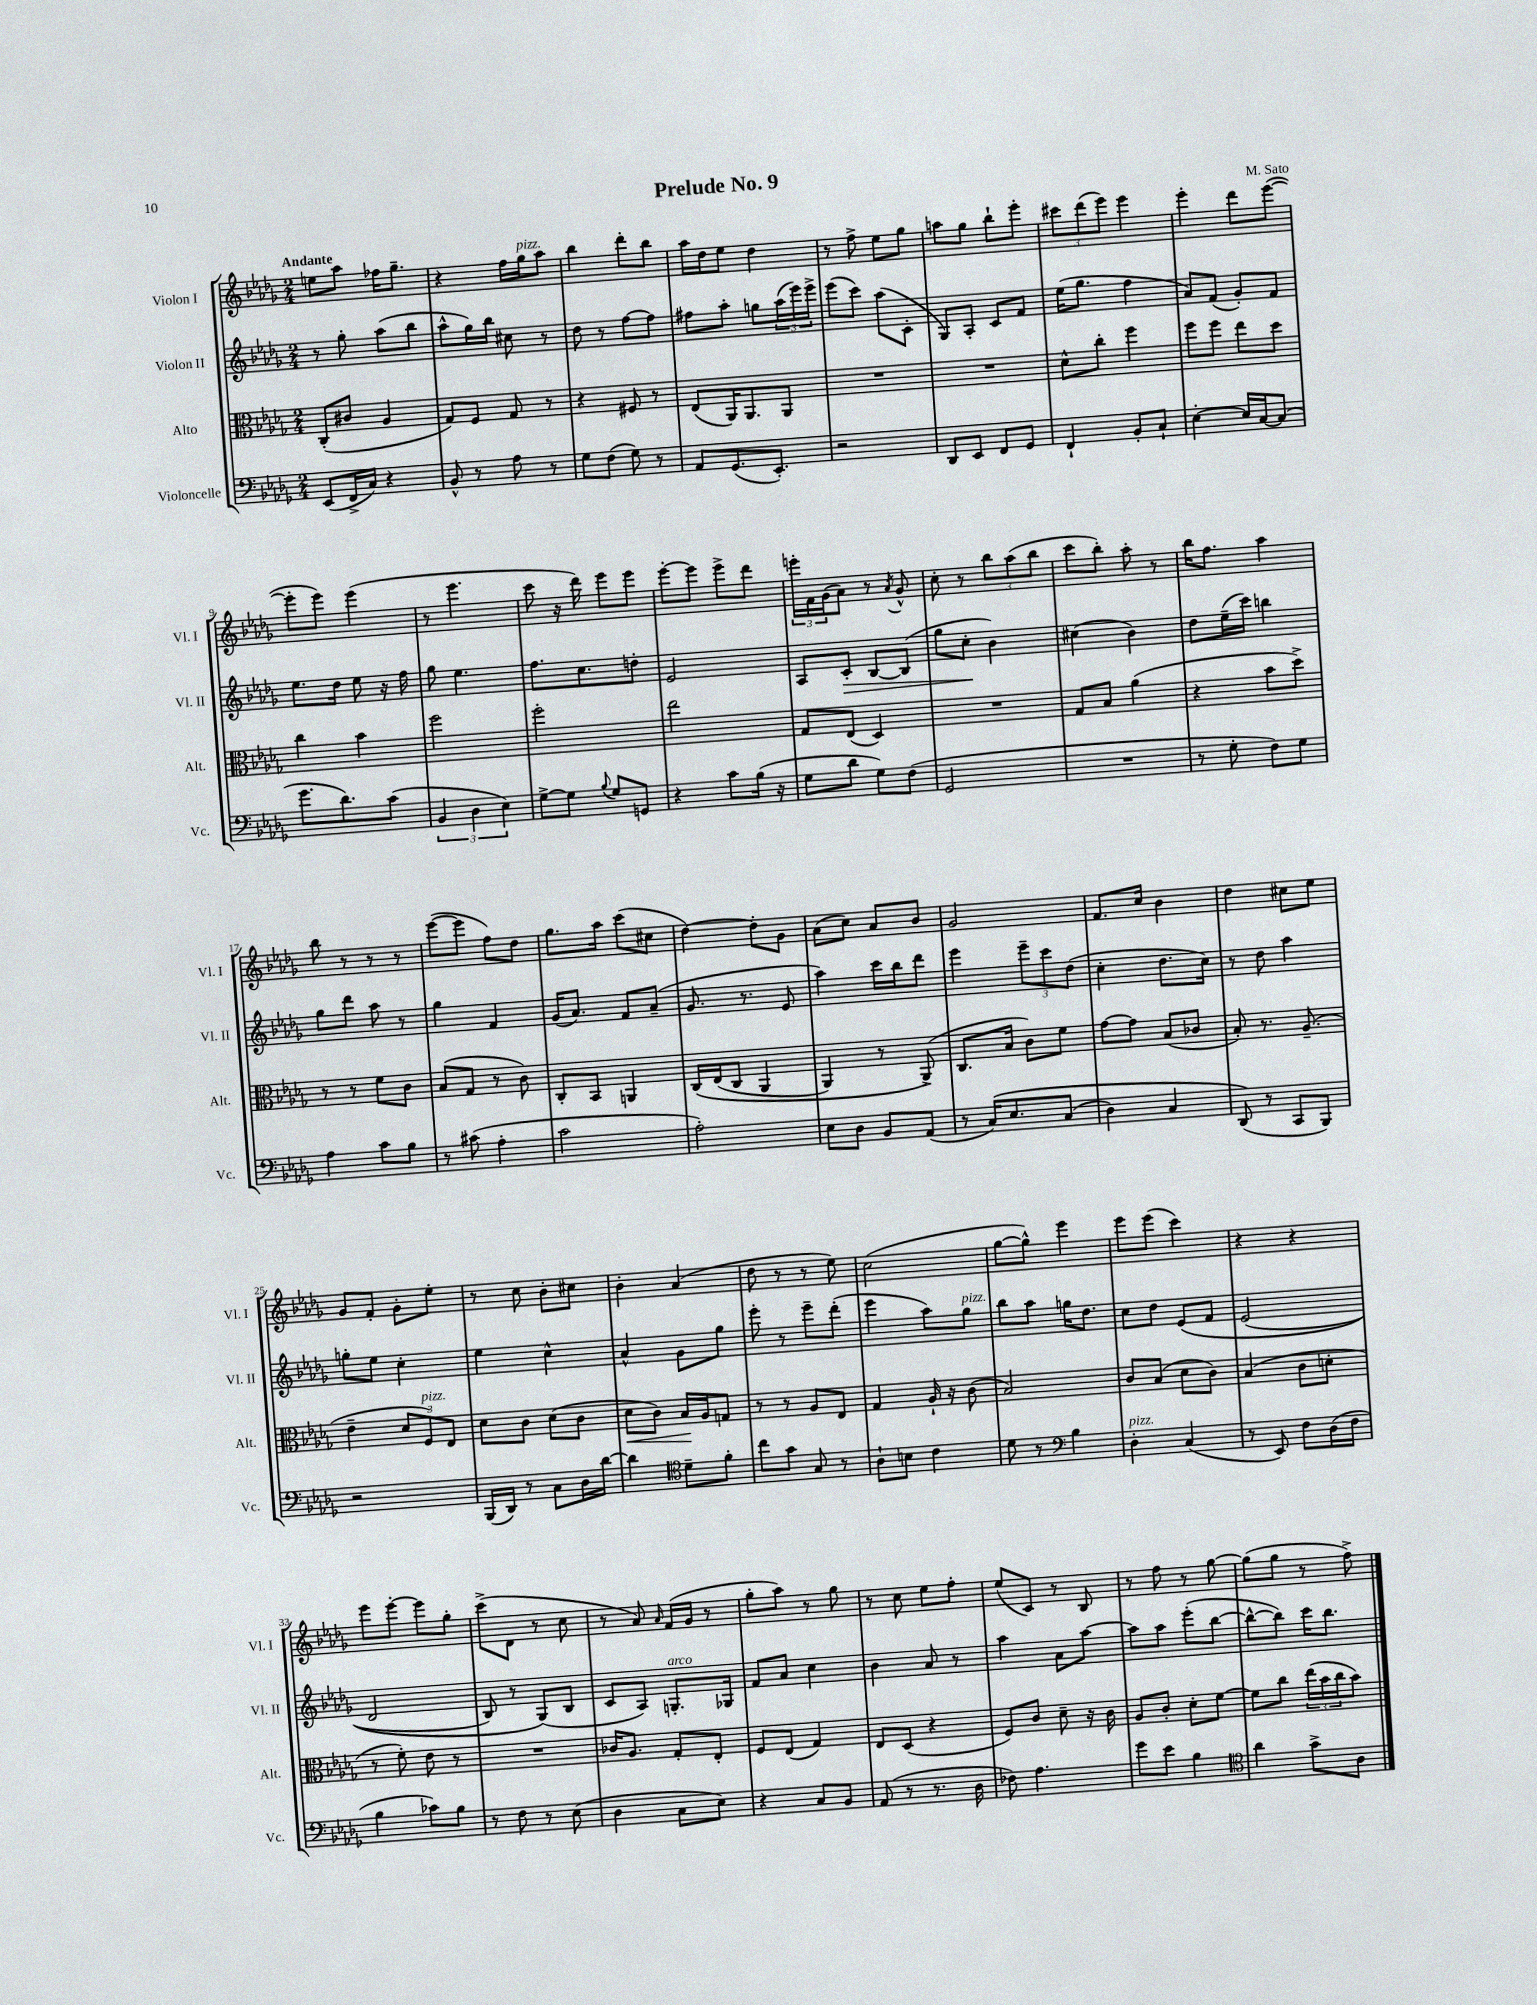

**kern	**kern	**dynam	**kern	**dynam	**kern
*part4	*part3	*part3	*part2	*part2	*part1
*staff4	*staff3	*staff3	*staff2	*staff2	*staff1
*I"Violoncelle	*I"Alto	*	*I"Violon II	*	*I"Violon I
*I'Vc.	*I'Alt.	*	*I'Vl. II	*	*I'Vl. I
*clefF4	*clefC3	*	*clefG2	*	*clefG2
*k[b-e-a-d-g-]	*k[b-e-a-d-g-]	*	*k[b-e-a-d-g-]	*	*k[b-e-a-d-g-]
*M2/4	*M2/4	*	*M2/4	*	*M2/4
=1	=1	=1	=1	=1	=1
!	!	!	!	!	!LO:TX:a:B:t=Andante
(8EE-/L	(8C'/L	.	8r	.	8een\L
16FF^/L	8c#X/J	.	8gg-'\	.	8aa-\J
16C/JJ)	.	.	.	.	.
4r	4A-/	.	(8aa-\L	.	16ff-X\KL
.	.	.	.	.	8.gg-~\J
.	.	.	8bb-\J	.	.
=2	=2	=2	=2	=2	=2
8BB-^^/	8G-/L)	.	8aa-^^\L	.	4r
8r	8F/J	.	16gg-\L)	.	.
.	.	.	16bb-\JJ	.	.
8A-\	8G-/	.	8cc#X\	.	16ff\LL
!	!	!	!	!	!LO:TX:a:i:t=pizz.
.	.	.	.	.	16gg-\J
8r	8r	.	8r	.	8aa-\J
=3	=3	=3	=3	=3	=3
8G-\L	4r	.	8dd-\	.	4bb-\
(8F\J	.	.	8r	.	.
8G-\)	8F#X/	.	[8ff\L	.	8ddd-'\L
8r	8r	.	8ff\J]	.	8bb-\J
=4	=4	=4	=4	=4	=4
8AA-/L	(8E-/L	.	8ff#X\L	.	16aa-\LL
.	.	.	.	.	16dd-\J
(8.GG-/	16AA-/K)	.	8aa-'\J	.	8ee-\J
.	8.AA-/	.	.	.	.
.	.	.	8ggn\L	.	4dd-\
8.EE-'/J)	.	.	.	.	.
.	8AA-/J	.	(24aa-\L	.	.
.	.	.	24eee-\)	.	.
.	.	.	24eee-^\JJ	.	.
=5	=5	=5	=5	=5	=5
2r	2r	.	(8eee-\L	.	8r
.	.	.	8ccc\J)	.	8ff^\
.	.	.	(8aa-\L	.	8ee-\L
.	.	.	8c'\J	.	8gg-\J
=6	=6	=6	=6	=6	=6
8DD-/L	2r	.	8G-/L)	.	8aan\L
8EE-/J	.	.	8A-'/J	.	8gg-\J
8FF/L	.	.	8c/L	.	8bb-`\L
8GG-/J	.	.	8f/J	.	8eee-'\J
=7	=7	=7	=7	=7	=7
4FF`/	8d-^^\L	.	(16ee-\KL	.	12ccc#X\L
.	.	.	8.gg-\J	.	.
.	.	.	.	.	(12ddd-\
.	8cc'\J	.	.	.	.
.	.	.	.	.	12eee-\J)
8BB-'/L	4ff\	.	4ff\	.	4eee-\
8C`/J	.	.	.	.	.
=8	=8	=8	=8	=8	=8
[4E-'\	8ff\L	.	8a-/L)	.	4eee-'\
.	8ff\J	.	(8f/J	.	.
16E-/LL]	8ee-\L	.	8g-'/L)	.	8ddd-\L
[16C/J	.	.	.	.	.
(8C/J]	8dd-\J	.	8f/J	.	([8eee-\J
!!LO:LB:g=z
=9	=9	=9	=9	=9	=9
8.g-\L	4cc\	.	8.ee-\L	.	8eee-'\L]
.	.	.	.	.	8eee-\J)
8.d-\)	.	.	16dd-\Jk	.	.
.	4b-\	.	8ee-\	.	(4eee-\
(8c\J	.	.	16r	.	.
.	.	.	16ff\	.	.
=10	=10	=10	=10	=10	=10
6BB-/	2ff\	.	8gg-\	.	8r
.	.	.	4.ee-\	.	4.eee-\
6D-\	.	.	.	.	.
6E-\)	.	.	.	.	.
=11	=11	=11	=11	=11	=11
[8G-^\L	2ff'\	.	8.ff\L	.	8ccc\
8G-\J]	.	.	.	.	16r
.	.	.	8.cc\	.	16ddd-\)
8qqB-/	.	.	.	.	.
8G-/L	.	.	.	.	8eee-\L
8GGn/J	.	.	8ddn'\J	.	8eee-\J
=12	=12	=12	=12	=12	=12
4r	2ee-\	.	2e-/	.	[8eee-'\L
.	.	.	.	.	8eee-\J]
8c\L	.	.	.	.	8eee-^\L
(16B-\Jk	.	.	.	.	8ddd-\J
16r	.	.	.	.	.
=13	=13	=13	=13	=13	=13
8G-\L	8G-/L	.	8A-/L	.	24eeen'\LL
.	.	.	.	.	24f\
.	.	.	.	.	(24g-\J
!	!	!	!	!LO:HP:b	!
8d-\J	(8E-/J	.	8c'/J	>	8a-\J)
8G-\L)	4D-/)	.	[8B-/L	.	8r
.	.	.	.	.	8qa-/
(8F\J	.	.	(8B-/J]	.	8g-^^/
=14	=14	=14	=14	=14	=14
2GG-/	2r	.	8gg-\L	.	8cc'\
.	.	.	8cc'\J	.	8r
.	.	.	4b-\)	]	12bb-\L
.	.	.	.	.	(12aa-\
.	.	.	.	.	12bb-\J
=15	=15	=15	=15	=15	=15
2r	8G-/L	.	(4cc#X\	.	8ccc\L
.	8B-/J	.	.	.	8bb-'\J)
.	(4a-\	.	4b-\)	.	8aa-'\
.	.	.	.	.	8r
=16	=16	=16	=16	=16	=16
8r	4r	.	8dd-\L	.	16bb-\KL
.	.	.	.	.	8.ff\J
8G-'\	.	.	(16ee-~\L	.	.
.	.	.	16ccc\JJ)	.	.
8F\L)	8b-\L	.	4bbn\	.	4aa-\
8G-\J	8dd-^\J)	.	.	.	.
!!LO:LB:g=z
=17	=17	=17	=17	=17	=17
4A-\	8r	.	8gg-\L	.	8bb-\
.	8r	.	8ddd-\J	.	8r
8c\L	8f\L	.	8aa-\	.	8r
8B-\J	8c\J	.	8r	.	8r
=18	=18	=18	=18	=18	=18
8r	(8B-/L	.	4gg-\	.	([8eee-\L
(8c#X\	8G-/J	.	.	.	8eee-\J]
4A-'\	8r	.	4f/	.	8ff\L)
.	8c\)	.	.	.	8dd-\J
=19	=19	=19	=19	=19	=19
2c\	8C'/L	.	(16g-/KL	.	8.gg-\L
.	.	.	8.a-/J)	.	.
.	8BB-/J	.	.	.	.
.	.	.	.	.	16aa-\Jk
.	4AAn/	.	8f/L	.	(8ccc\L
.	.	.	(8a-~/J	.	8cc#X\J
=20	=20	=20	=20	=20	=20
2A-'\)	(16C/LL	.	8.g-/	.	[4dd-\)
.	(16E-/J	.	.	.	.
.	8C/J	.	.	.	.
.	.	.	8.r	.	.
.	4AA-/	.	.	.	8dd-'\L]
.	.	.	8e-/	.	8g-\J
=21	=21	=21	=21	=21	=21
8E-\L	4AA-/)	.	4aa-\)	.	(8a-\L
8D-\J	.	.	.	.	8cc\J)
8BB-/L	8r	.	16ccc\LL	.	8a-/L
.	.	.	16bb-\J	.	.
(8AA-/J	(8AA-^/)	.	8ddd-\J	.	8b-/J
=22	=22	=22	=22	=22	=22
8r	8.C/L	.	4eee-\	.	2g-/
(16C/KL)	.	.	.	.	.
8.E-/	16B-/Jk	.	.	.	.
.	8c\L)	.	12eee-~\L	.	.
.	.	.	12ccc\	.	.
(8C/J	8f\J	.	.	.	.
.	.	.	(12dd-\J	.	.
=23	=23	=23	=23	=23	=23
4D-\)	[8g-\L	.	4cc'\	.	8.f/L
.	8g-\J]	.	.	.	.
.	.	.	.	.	16cc/Jk
4C/	(8B-/L	.	8.dd-\L	.	4b-\
.	8c-X/J	.	.	.	.
.	.	.	16cc\Jk)	.	.
=24	=24	=24	=24	=24	=24
(8DD-/)	8B-'/)	.	8r	.	4dd-\
8r	8.r	.	8dd-\	.	.
8CC/L	.	.	4aa-\	.	8cc#X\L
.	(8.A-~/	.	.	.	.
8BBB-/J)	.	.	.	.	8ee-\J
!!LO:LB:g=z
=25	=25	=25	=25	=25	=25
2r	4e-~\	.	8ggn'\L	.	8g-/L
.	.	.	8ee-\J	.	8f'/J
.	12d-/L	.	4cc'\	.	8g-'\L
!	!LO:TX:a:i:t=pizz.	!	!	!	!
.	12F/)	.	.	.	.
.	.	.	.	.	8ee-'\J
.	12E-/J	.	.	.	.
=26	=26	=26	=26	=26	=26
(16BBB-/LL	8d-\L	.	4ee-\	.	8r
16DD-/JJ)	.	.	.	.	.
8r	8c\J	.	.	.	8cc\
8C\L	(8d-\L	.	4cc^^\	.	8b-'\L
16D-\L	8c\J	.	.	.	8cc#X\J
[16d-\JJ	.	.	.	.	.
=27	=27	=27	=27	=27	=27
!	!	!LO:HP:b	!	!	!
4d-\]	8d-\L	<	4a-^^/	.	4b-'\
.	8c\J)	.	.	.	.
*clefC4	*	*	*	*	*
8d-~\L	16B-/LL	.	8g-\L	.	(4a-/
.	16A-/J	[	.	.	.
8f'\J	8Gn/J	.	8gg-\J	.	.
=28	=28	=28	=28	=28	=28
8cc\L	8r	.	8eee-'\	.	8dd-\
8g-\J	8r	.	8r	.	8r
8G-/	8A-/L	.	8eee-~\L	.	8r
8r	8E-/J	.	(8ddd-'\J	.	8ee-\)
=29	=29	=29	=29	=29	=29
8A-`\L	4G-/	.	4eee-\	.	(2cc\
8Bn\J	.	.	.	.	.
4c\	16A-`/	.	8aa-\L)	.	.
.	16r	.	.	.	.
!	!	!	!LO:TX:a:i:t=pizz.	!	!
.	(8c\	.	8gg-\J	.	.
=30	=30	=30	=30	=30	=30
8d-\	2B-/)	.	8bb-\L	.	[8gg-\L
8r	.	.	8aa-\J	.	8gg-^^\J])
*clefF4	*	*	*	*	*
4B-\	.	.	16ggn\KL	.	4eee-\
.	.	.	8.dd-\J	.	.
=31	=31	=31	=31	=31	=31
!LO:TX:a:i:t=pizz.	!	!	!	!	!
4D-'\	8c/L	.	8cc\L	.	8eee-\L
.	(8B-/J	.	8dd-\J	.	(8eee-\J
(4C/	8d-\L	.	(8e-/L	.	4ccc\)
.	8c\J)	.	8f/J	.	.
=32	=32	=32	=32	=32	=32
8r	(4B-/	.	(2e-/	.	4r
8EE-/)	.	.	.	.	.
8F\L	8c\L	.	.	.	4r
(16D-\L	8dn'\J	.	.	.	.
16F\JJ	.	.	.	.	.
!!LO:LB:g=z
=33	=33	=33	=33	=33	=33
4B-\	8r	.	2d-/	.	8eee-\L
.	8f'\)	.	.	.	[8eee-'\J
8c-X\L)	8e-\	.	.	.	8eee-\L]
8B-\J	8r	.	.	.	8gg-'\J
=34	=34	=34	=34	=34	=34
8r	2r	.	8B-/)	.	(8ccc^\L
8F\	.	.	8r	.	8d-\J
8r	.	.	(8G-/L)	.	8r
(8E-\	.	.	8B-/J	.	8cc\
=35	=35	=35	=35	=35	=35
4D-\	16c-X/KL	.	8c/L	.	8r
.	8.A-/J	.	.	.	.
.	.	.	8A-/J)	.	8a-/)
.	.	.	.	.	16qqa-/
!	!	!	!LO:TX:a:i:t=arco	!	!
8C\L	8G-'/L	.	8.Gn'/L	.	(16f/LL
.	.	.	.	.	16g-/JJ
8E-\J)	8E-'/J	.	.	.	8r
.	.	.	16G-X/Jk	.	.
=36	=36	=36	=36	=36	=36
4r	8F/L	.	8f/L	.	8gg-'\L
.	(8E-/J	.	8a-/J	.	8aa-\J)
8C/L	4G-/)	.	4cc\	.	8r
8BB-/J	.	.	.	.	8gg-\
=37	=37	=37	=37	=37	=37
(8AA-/	8E-/L	.	4b-\	.	8r
8r	(8D-/J	.	.	.	8cc\
8.r	4r	.	8a-/	.	8ee-\L
.	.	.	8r	.	8ff'\J
16D-\	.	.	.	.	.
=38	=38	=38	=38	=38	=38
8F-X\)	8F/L)	.	4aa-\	.	(8ee-/L
4.A-\	8c/J	.	.	.	8c/J)
.	8d-~\	.	8a-\L	.	8r
.	16r	.	[8aa-\J	.	8B-/
.	16c\	.	.	.	.
=39	=39	=39	=39	=39	=39
8g-\L	8A-/L	.	8aa-\L]	.	8r
8e-\J	8c'/J	.	8aa-\J	.	8ff\
4B-\	8d-'\L	.	(8eee-'\L	.	8r
.	[8f\J	.	[8bb-\J	.	[8gg-\
=40	=40	=40	=40	=40	=40
*clefC4	*	*	*	*	*
4a-\	8f\L]	.	8bb-^^\L_	.	(8gg-\L]
.	8cc\J	.	8bb-\J])	.	8gg-\J
8g-^\L	(24ee-\LL	.	16ccc\KL	.	8r
.	24b-\	.	.	.	.
.	.	.	8.bb-\J	.	.
.	24cc\J	.	.	.	.
8A-\J	8b-\J)	.	.	.	8ff^\)
==	==	==	==	==	==
*-	*-	*-	*-	*-	*-
